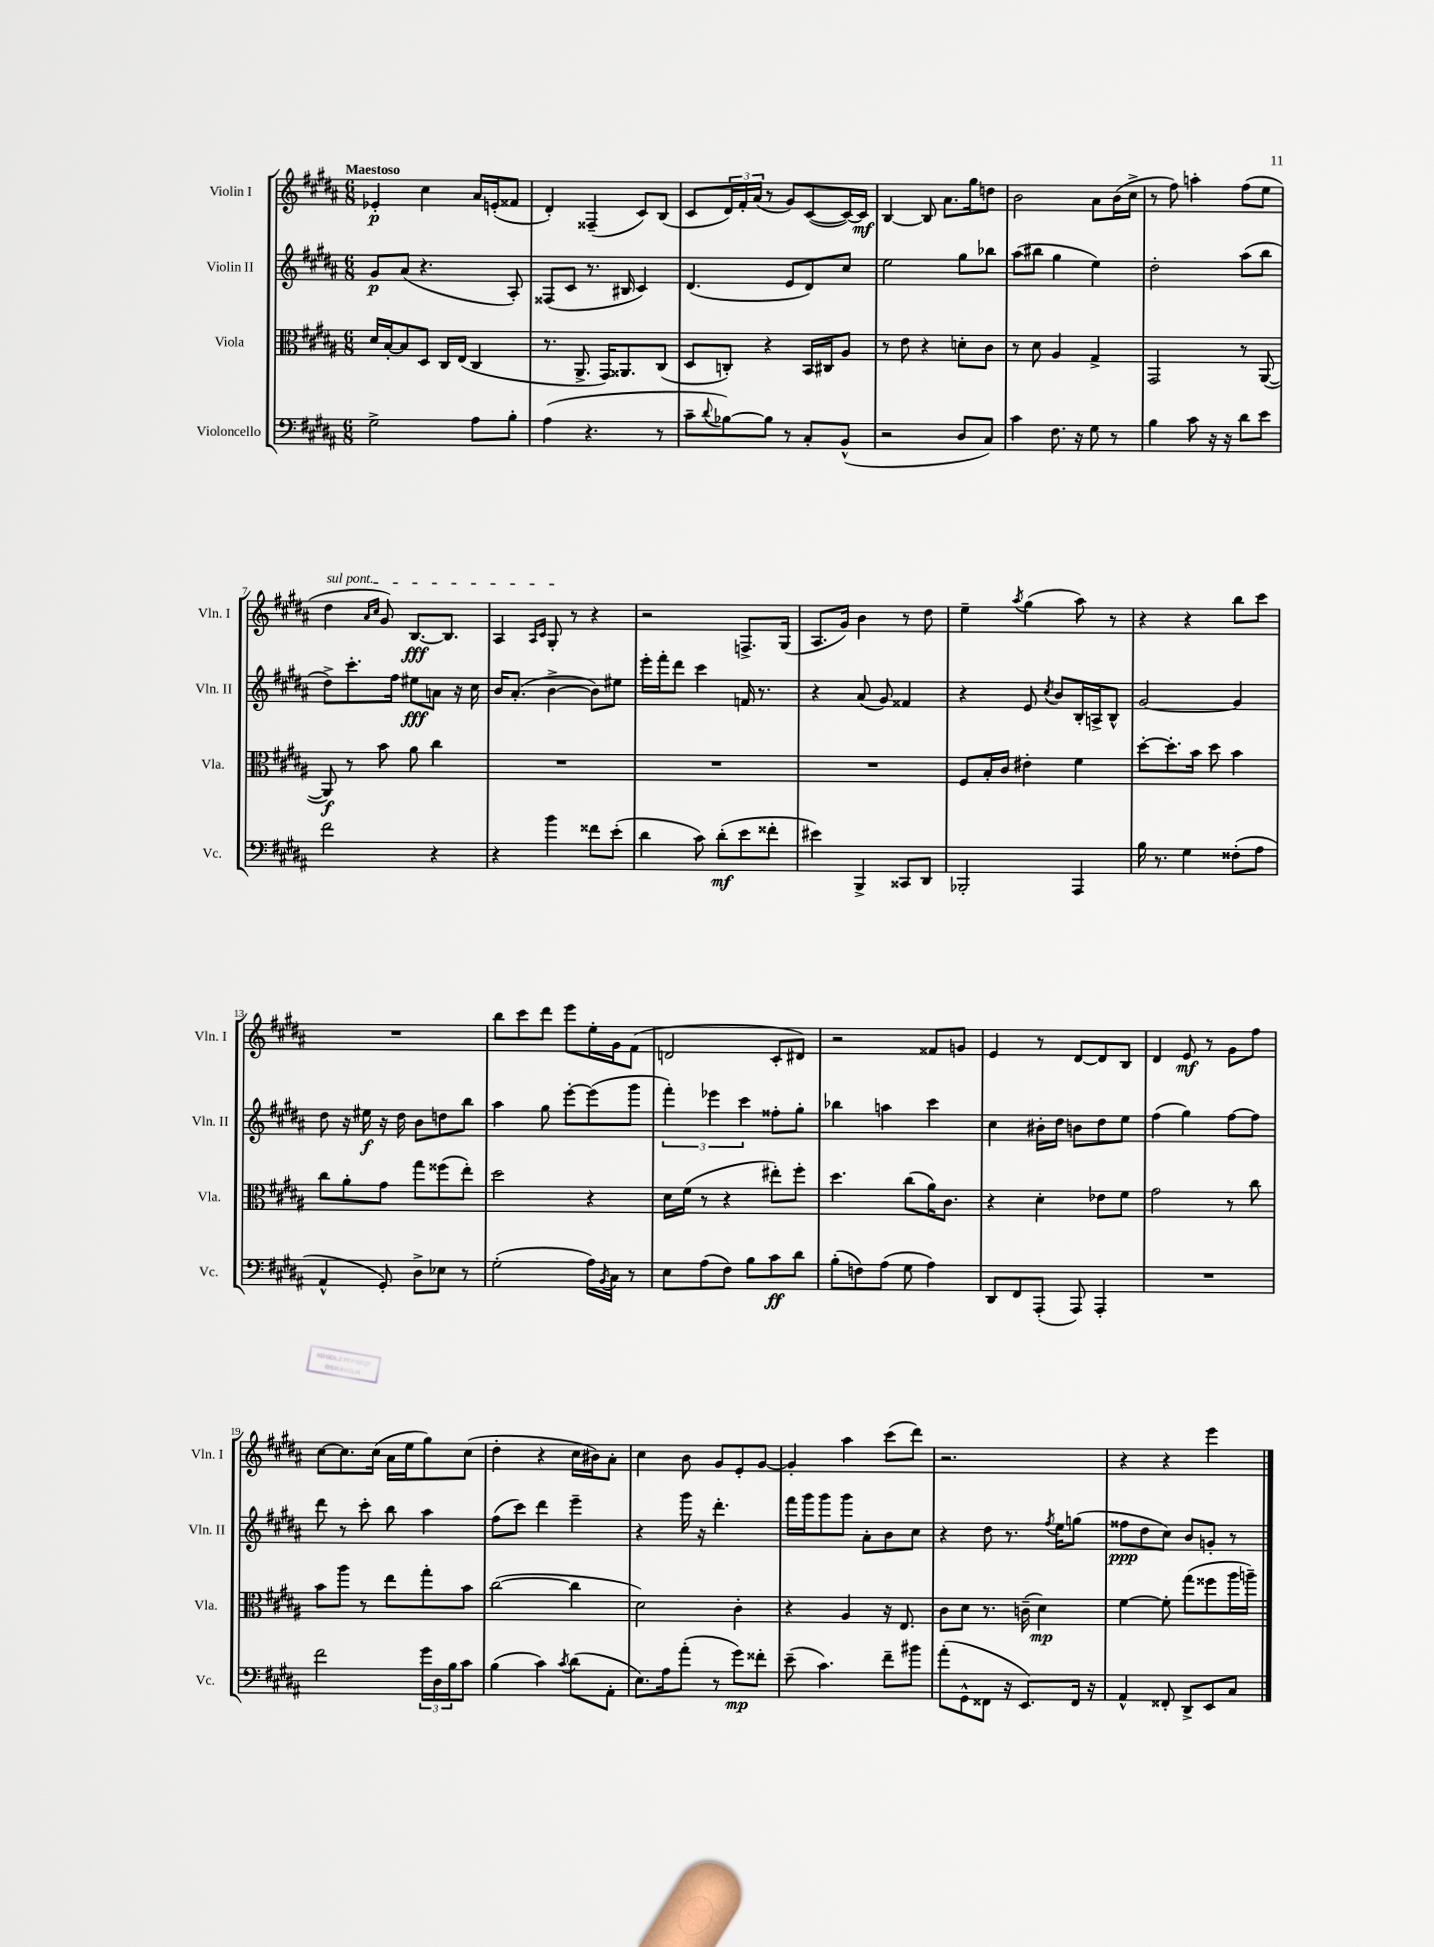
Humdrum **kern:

**kern	**kern	**kern	**kern
*staff4	*staff3	*staff2	*staff1
*clefF4	*clefC3	*clefG2	*clefG2
*k[f#c#g#d#a#]	*k[f#c#g#d#a#]	*k[f#c#g#d#a#]	*k[f#c#g#d#a#]
*M6/8	*M6/8	*M6/8	*M6/8
2G#^	16d#	8g#	4e-'
.	[16B'	.	.
.	8B]	(8a#	.
.	8D#	4.r	4cc#
.	16C#	.	.
.	(16E	.	.
8A#	4C#	.	16a#
.	.	.	(16e'
8B'	.	8A#')	8f##
=	=	=	=
(4A#	8.r	(8F##	4d#')
.	.	8c#	.
.	8.AA#^	.	.
4.r	.	8.r	(4F##~
.	16GG#)	.	.
.	8.AA##	16B#	.
.	.	4c#)	8c#)
8r	(8C#	.	(8B
=	=	=	=
8c#~	8D#	(4.d#	8c#
8qqd#	.	.	.
[8B-)	8C')	.	24d#)
.	.	.	24f#'
.	.	.	(24a#
8B-]	4r	.	8r
8r	.	8e	8g#)
8C#'	16BB	8d#)	([8c#
.	16C#	.	.
(8BB^^	8A#	8cc#	16c#_)
.	.	.	16c#]
=	=	=	=
2r	8r	2ee	[4B
.	8e	.	.
.	4r	.	8B]
.	.	.	8.a#
8D#	8d'	8gg#	.
.	.	.	16gg#
8C#)	8c#	8bb-	8dd
=	=	=	=
4c#	8r	(8aa#	2b
.	8d#	8bb#	.
8.F#	4A#	4gg#	.
16r	.	.	.
8G#	4G#^	4ee)	8a#
8r	.	.	(16b
.	.	.	16cc#^
=	=	=	=
4B	2GG#	2dd#'	8r
.	.	.	8ff#)
8c#	.	.	4aa'
16r	.	.	.
16r	.	.	.
8d#	8r	(8aa#	(8ff#
8e	([8AA#	8bb	8ee
=	=	=	=
2f#	8AA#])	8dd#^)	4dd#
.	8r	8.ccc#'	.
.	.	.	16qqa#
.	.	.	16qqcc#
.	8b	.	8g#)
.	.	16ff#	.
.	8a#	8ee#	[8.B
4r	4cc#	8a	.
.	.	.	8.B]
.	.	16r	.
.	.	16cc#	.
=	=	=	=
4r	2.r	16b	4A#
.	.	(8.a#'	.
.	.	.	16qqA#
.	.	.	16qqc#
4b	.	[4b^	8G#'
.	.	.	8r
8f##	.	8b])	4r
(8e'	.	8ee#	.
=	=	=	=
4d#	2.r	16eee'	2r
.	.	16fff#'	.
.	.	8ddd#	.
8c#)	.	4ccc#	.
(8d#'	.	.	.
8e	.	16f	8.F^
.	.	8.r	.
8f##'	.	.	.
.	.	.	(16G#
=	=	=	=
4e#)	2.r	4r	8.A#
.	.	.	16g#)
4BBB^	.	(8a#	4b
.	.	8g#)	.
8CC##	.	4f##	8r
8DD#	.	.	8dd#
=	=	=	=
2BBB-'	8F#	4r	4ee~
.	16B'	.	.
.	16c#	.	.
.	.	.	8qaa#
.	4e#'	8e	(4gg#
.	.	8qcc#	.
.	.	8b	.
4AAA#	4f#	16B'	8aa#)
.	.	16A^	.
.	.	8B^^	8r
=	=	=	=
16B	[8dd#'	[2g#	4r
8.r	.	.	.
.	8.dd#']	.	.
4G#	.	.	4r
.	16b	.	.
.	8dd#	.	.
(8F##'	4b	4g#]	8bb
8A#	.	.	8ccc#
=	=	=	=
4AA#^^	8cc#	8dd#	2.r
.	8a#'	16r	.
.	.	16ee#	.
8GG#')	8g#	16r	.
.	.	16dd#	.
8D#^	8gg#	8b	.
8E-	(8ff##	8dd	.
8r	8ee')	8bb	.
=	=	=	=
(2G#'	2dd#	4aa#	8bb
.	.	.	8ccc#
.	.	8gg#	8ddd#
.	.	[8eee'	8eee
16A#)	4r	(8eee]	16ee'
8qBB	.	.	.
16C#	.	.	16g#
8r	.	8ggg#	(8f#
=	=	=	=
8E	16d#	6fff#')	2d
.	(16f#	.	.
(8A#	8r	.	.
.	.	6eee-	.
8F#)	4r	.	.
.	.	6ccc#	.
8B	.	.	.
8c#	8ee#')	8ff##'	8c#'
8d#	8ff#'	8gg#'	8d#)
=	=	=	=
(8B'	4.dd#	4bb-	2r
8F)	.	.	.
(8A#	.	4aa	.
8G#	(8cc#	.	.
4A#)	16a#)	4ccc#	8f##
.	8.c#	.	.
.	.	.	8g
=	=	=	=
8DD#	4r	4cc#	4e
8FF#	.	.	.
(8AAA#'	4d#'	16b#'	8r
.	.	16dd#	.
8AAA#)	.	8b	[8d#
4AAA#'	8e-	8dd#	8d#]
.	8f#	8ee	8B
=	=	=	=
2.r	2g#	(4ff#	4d#
.	.	4gg#)	8e
.	.	.	8r
.	8r	[8ff#	8g#
.	8cc#	8ff#]	8ff#
=	=	=	=
2f#	8b	8ddd#	[8cc#
.	8aa#	8r	8.cc#]
.	8r	8ccc#'	.
.	.	.	(16cc#
.	8ee	8bb	16a#
.	.	.	16ee
24g#	8gg#'	4aa#	8gg#)
24D#	.	.	.
24B	.	.	.
8c#	8b	.	(8cc#
=	=	=	=
(4B	([2cc#	(8ff#	4dd#'
.	.	8ccc#)	.
4c#)	.	4ddd#	4r
8qc#	.	.	.
(8d#	4cc#]	4eee~	16cc#
.	.	.	16b#)
8AA#'	.	.	8a#'
=	=	=	=
8.E)	2d#)	4r	4cc#
16A#	.	.	.
(8a#'	.	16ggg#	8b
.	.	16r	.
8r	.	4.ddd#'	8g#
8g#)	4c#'	.	8e'
8f##'	.	.	[8g#
=	=	=	=
(8e~	4r	16fff#	4g#']
.	.	16ggg#	.
4.c#)	.	8ggg#	.
.	4A#	8ggg#	4aa#
.	.	8a#'	.
8f#~	16r	8b	(8ccc#
.	8.E	.	.
8b#	.	8cc#	8ddd#)
=	=	=	=
(8a#'	8c#	4r	2.r
8GG#^^	8d#	.	.
8FF##	8.r	8dd#	.
16r	.	8.r	.
8.EE)	(16c~	.	.
.	4d#)	.	.
.	.	8qff#	.
.	.	16ee	.
16FF##	.	(8gg	.
16r	.	.	.
=	=	=	=
4AA#^^	[4f#	8ff##	4r
.	.	8dd#	.
8FF##'	8f#']	8cc#)	4r
8DD#^	(8gg#	8b	.
8EE	8ff##	8g'	4eee
8C#	16aa#	8r	.
.	16aa~)	.	.
==	==	==	==
*-	*-	*-	*-
